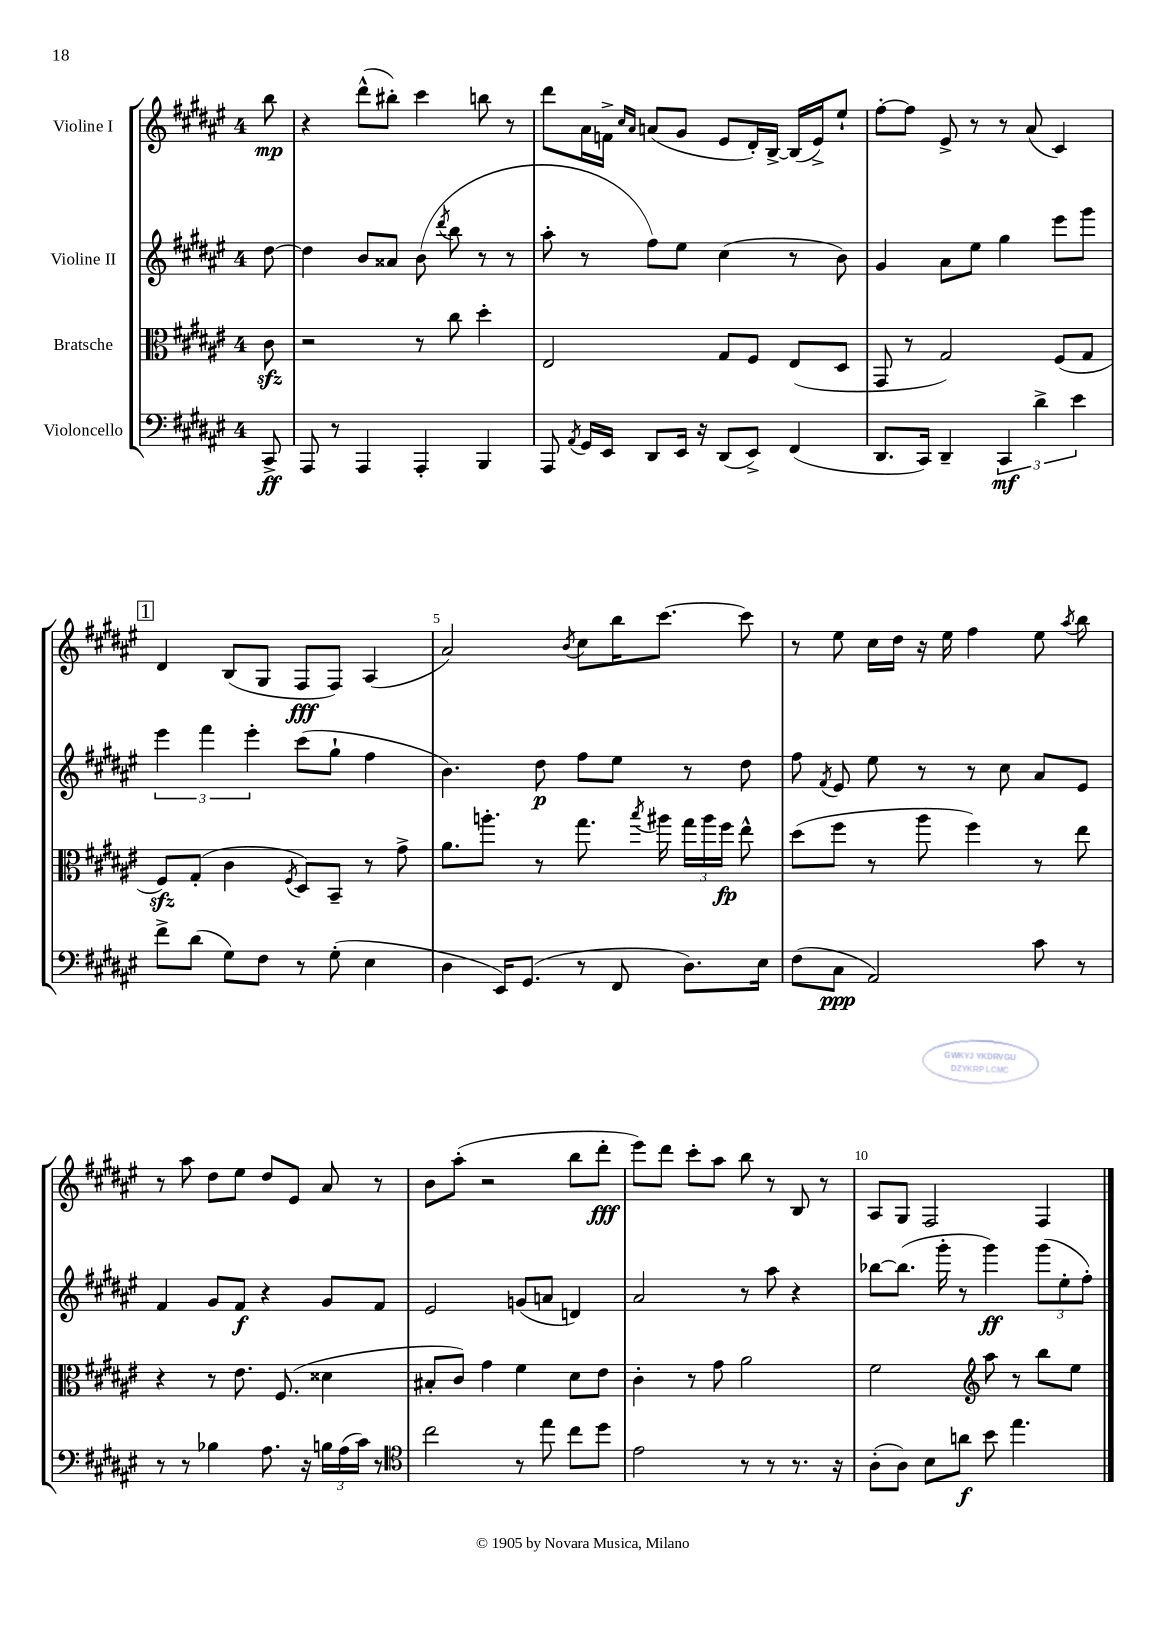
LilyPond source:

<<
\new StaffGroup <<
\new Staff = "s0" \with { instrumentName = "Violine I" } {
    \clef treble \key fis \major \once \override Staff.TimeSignature.style = #'single-digit \time 4/4 \partial 8
    \autoBeamOff b''8\mp |
    r4 dis'''8[-^( bis''8]-.) cis'''4 b''8 r8 |
    dis'''8[ ais'16 f'16]-> \grace { cis''16[ ais'16] } a'8[( gis'8] eis'8[ dis'16-.) b16]~-> b16[( eis'16->) eis''8]-! |
    fis''8[~-. fis''8] eis'8-> r8 r8 ais'8( cis'4) |
    \mark \markup { \box "1" } dis'4 b8[( gis8] fis8[\fff fis8]) ais4( |
    ais'2) \acciaccatura { b'8 } cis''8[ b''16 cis'''8.]~ cis'''8 |
    r8 eis''8 cis''16[ dis''16] r16 eis''16 fis''4 eis''8 \acciaccatura { ais''8 } b''8 |
    r8 ais''8 dis''8[ eis''8] dis''8[ eis'8] ais'8 r8 |
    b'8[ ais''8]-.( r2 b''8[ dis'''8]-.\fff |
    eis'''8[) dis'''8] cis'''8[-. ais''8] b''8 r8 b8 r8 |
    ais8[ gis8] fis2 fis4 \bar "|." |
}
\new Staff = "s1" \with { instrumentName = "Violine II" } {
    \clef treble \key fis \major \once \override Staff.TimeSignature.style = #'single-digit \time 4/4 \partial 8
    \autoBeamOff dis''8~ |
    dis''4 b'8[ aisis'8] b'8( \acciaccatura { dis'''8 } b''8 r8 r8 |
    ais''8-. r8 fis''8[) eis''8] cis''4( r8 b'8) |
    gis'4 ais'8[ eis''8] gis''4 eis'''8[ gis'''8] |
    \mark \markup { \box "1" } \tuplet 3/2 { eis'''4 fis'''4 eis'''4-. } cis'''8[( gis''8]-! fis''4 |
    b'4.) dis''8\p fis''8[ eis''8] r8 dis''8 |
    fis''8 \acciaccatura { fis'8 } eis'8 eis''8 r8 r8 cis''8 ais'8[ eis'8] |
    fis'4 gis'8[ fis'8]\f r4 gis'8[ fis'8] |
    eis'2 g'8[( a'8] d'4) |
    ais'2 r8 ais''8 r4 |
    bes''8[~ bes''8.]( gis'''16-. r8 gis'''4\ff) \tuplet 3/2 { gis'''8[( eis''8-. fis''8]-.) } \bar "|." |
}
\new Staff = "s2" \with { instrumentName = "Bratsche" } {
    \clef alto \key fis \major \once \override Staff.TimeSignature.style = #'single-digit \time 4/4 \partial 8
    \autoBeamOff cis'8\sfz |
    r2 r8 cis''8 dis''4-. |
    eis2 gis8[ fis8] eis8[( dis8] |
    gis,8 r8 gis2) fis8[( gis8] |
    \mark \markup { \box "1" } fis8[\sfz) gis8]-.( cis'4 \acciaccatura { fis8 } dis8[) b,8]-- r8 gis'8-> |
    ais'8.[ a''8.]-. r8 gis''8. \acciaccatura { b''8 } ais''16 \tuplet 3/2 { gis''16[ ais''16 fis''16]\fp } eis''8-^ |
    dis''8[( fis''8] r8 ais''8 fis''4) r8 eis''8 |
    r4 r8 eis'8. fis8.( disis'4 |
    bis8[-. cis'8]) gis'4 fis'4 dis'8[ eis'8] |
    cis'4-. r8 gis'8 ais'2 |
    fis'2 \clef treble ais''8 r8 b''8[ eis''8] \bar "|." |
}
\new Staff = "s3" \with { instrumentName = "Violoncello" } {
    \clef bass \key fis \major \once \override Staff.TimeSignature.style = #'single-digit \time 4/4 \partial 8
    \autoBeamOff cis,8->\ff |
    ais,,8 r8 ais,,4 ais,,4-. b,,4 |
    ais,,8 \acciaccatura { ais,8 } gis,16[ eis,16] dis,8[ eis,16] r16 dis,8[( eis,8]->) fis,4( |
    dis,8.[ cis,16]) dis,4-- \tuplet 3/2 { cis,4\mf dis'4-> eis'4 } |
    \mark \markup { \box "1" } fis'8[-> dis'8]( gis8[) fis8] r8 gis8-.( eis4 |
    dis4 eis,16[) gis,8.]( r8 fis,8 dis8.[) eis16] |
    fis8[( cis8]\ppp ais,2) cis'8 r8 |
    r8 r8 bes4 ais8. r16 \tuplet 3/2 { b16[ ais16( cis'16]) } r8 |
    \clef tenor cis''2 r8 eis''8 cis''8[ dis''8] |
    eis'2 r8 r8 r8. r16 |
    ais8[-.( ais8]) b8[ a'8]\f b'8 eis''4. \bar "|." |
}
>>
>>
\layout { \context { \Score \override BarNumber.break-visibility = ##(#f #t #t) barNumberVisibility = #(every-nth-bar-number-visible 5) } }
